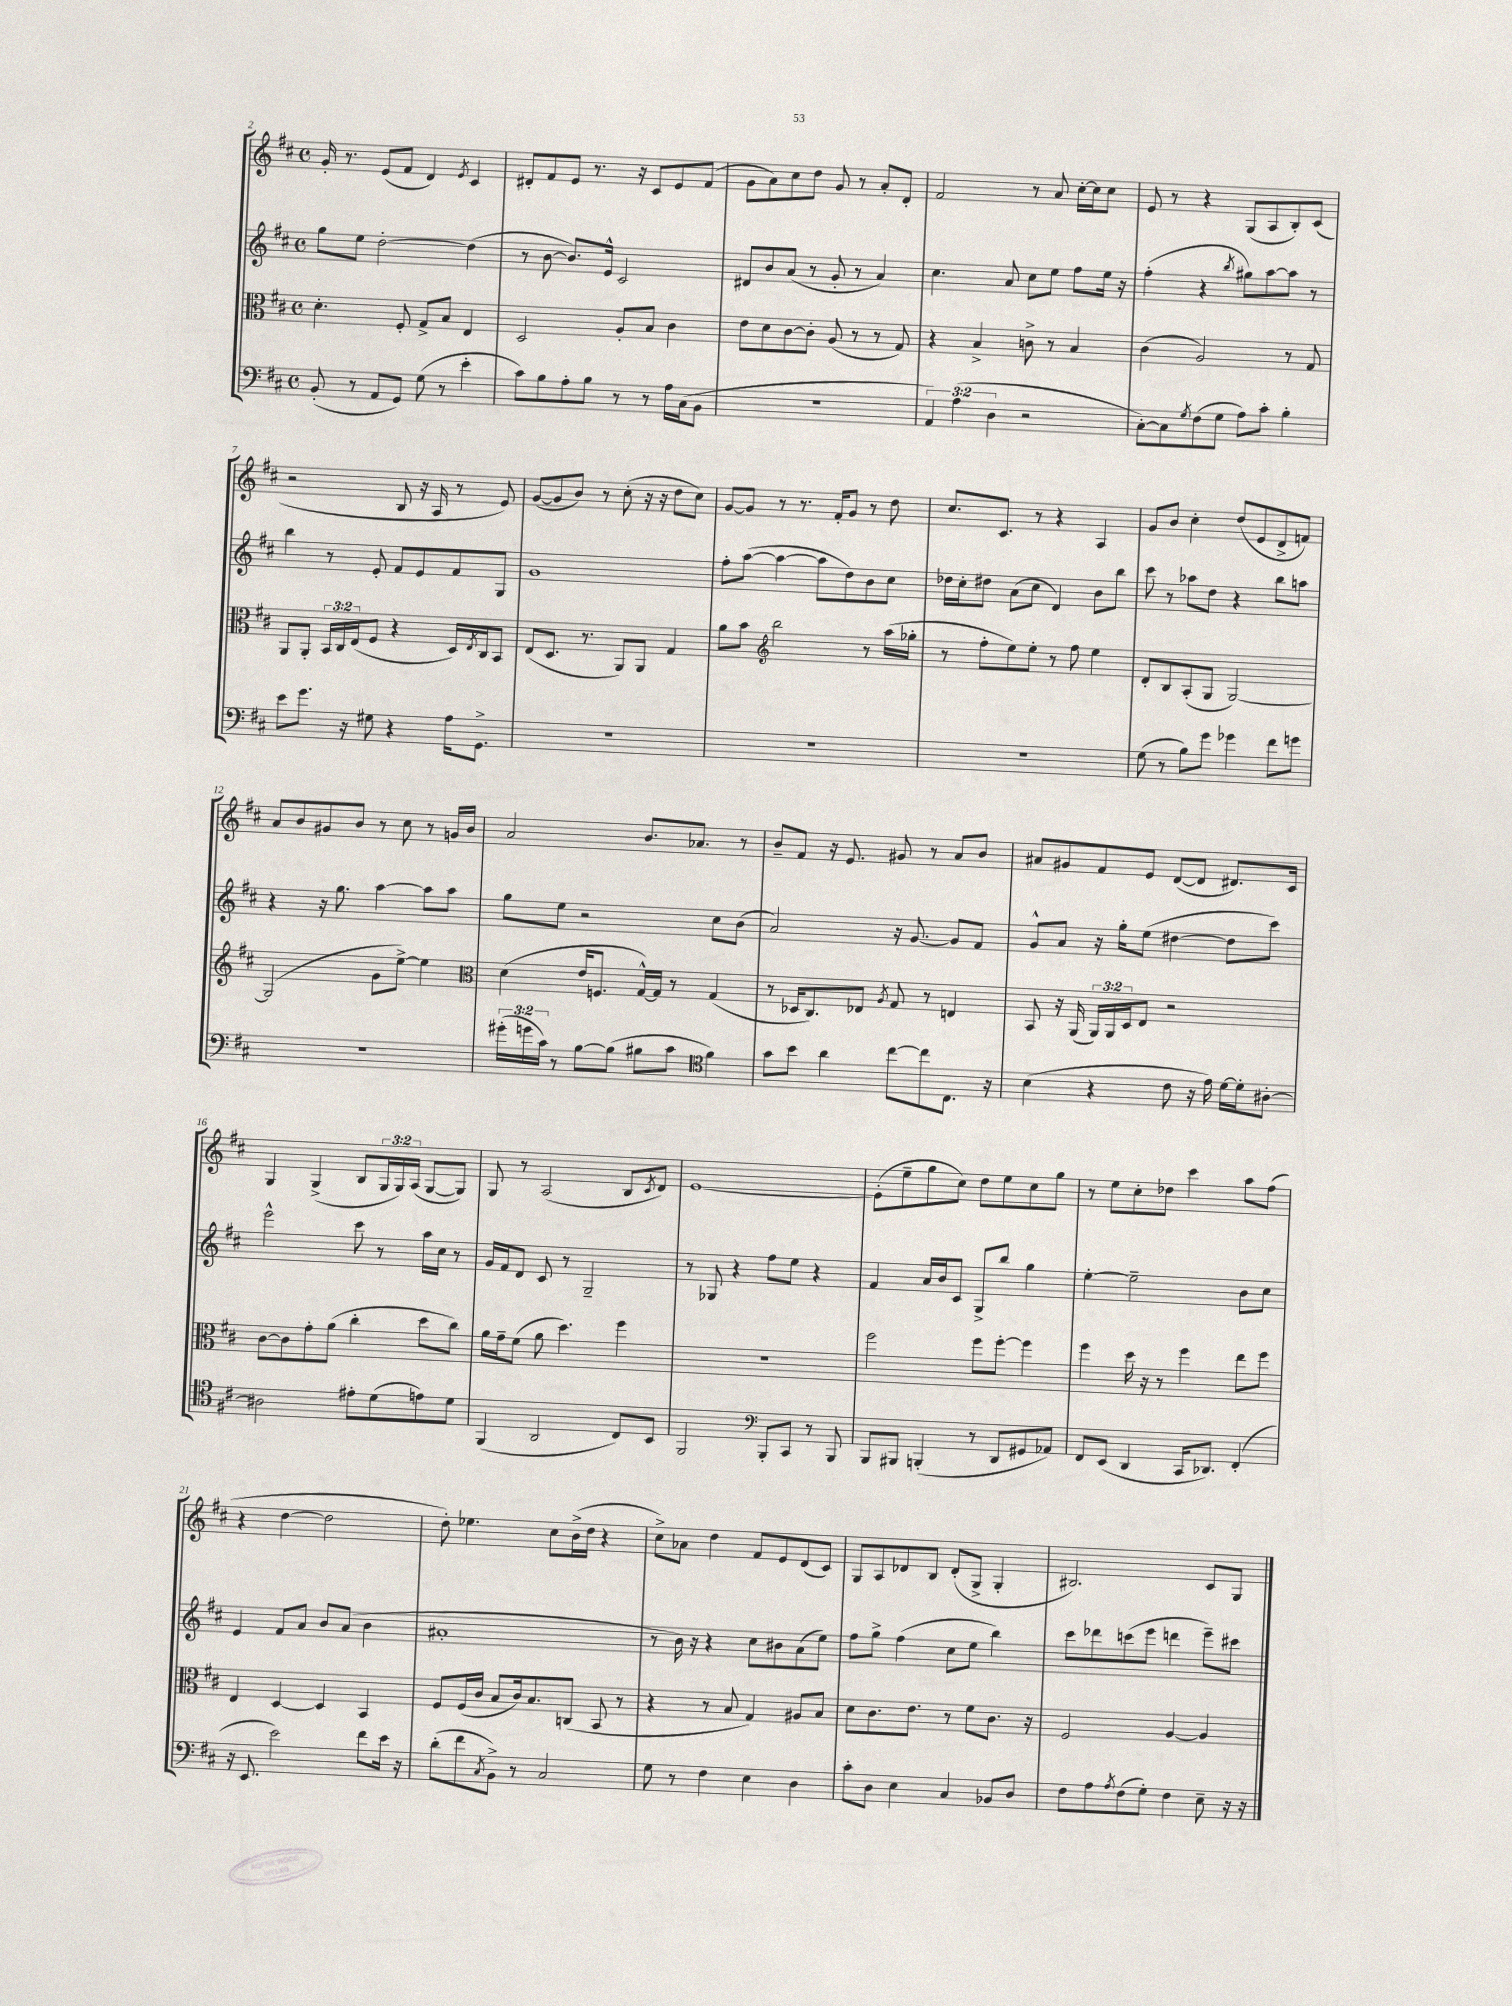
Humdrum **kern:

**kern	**kern	**kern	**kern
*part4	*part3	*part2	*part1
*staff4	*staff3	*staff2	*staff1
*clefF4	*clefC3	*clefG2	*clefG2
*k[f#c#]	*k[f#c#]	*k[f#c#]	*k[f#c#]
*M4/4	*M4/4	*M4/4	*M4/4
*met(c)	*met(c)	*met(c)	*met(c)
=2	=2	=2	=2
(8BB'/	4.d'\	8gg\L	16g'/
.	.	.	8.r
8r	.	8ee\J	.
8AA/L	.	[2dd'\	(8e/L
8GG/J)	8F#'/	.	8f#/J
(8G\	8G^/L	.	4d/)
8r	8B/J	.	.
.	.	.	8qe/
4e'\	4E/	(4dd\]	4c#/
=3	=3	=3	=3
8c#\L)	2D/	8r	8d#X'/L
8B\	.	[8b\	8f#/
8A'\	.	8.b/L])	8e/J
8B\J	.	.	8.r
.	.	16e^^/Jk	.
8r	8A'/L	2c#/	.
.	.	.	16r
8r	8B/J	.	8c#/L
16A\LL	4c#\	.	8e/
(16C#\J	.	.	.
8BB\J	.	.	(8f#/J
=4	=4	=4	=4
1r	8e\L	8d#X/L	8g\L
.	8d\	8b/	8a\)
.	[8c#\	(8a/J	8cc#\
.	8c#'\J]	8r	8dd\J
.	(8A/	8g'/	8g/
.	8r	8r	8r
.	8r	4a/)	8a'/L
.	8G/)	.	8d'/J
=5	=5	=5	=5
6AA/)	4r	4.cc#\	2f#/
(6A\	.	.	.
.	4B^/	.	.
6D\	.	.	.
.	.	8a/	.
2r	8cn^\	8cc#\L	8r
.	8r	8ee\J	8a/
.	4B/	8ff#\L	[16cc#'\LL
.	.	.	16cc#\J]
.	.	16ee\Jk	8cc#\J
.	.	16r	.
=6	=6	=6	=6
[8C#'\L)	(4c#\	(4ff#'\	8e/
8C#\]	.	.	8r
8qG/	.	.	.
(8F#\	2A/)	4r	4r
8G\J	.	.	.
.	.	8qbb/	.
8A\L)	.	8gg#X\L)	(8G/L
8c#'\J	.	[8aa\	8A/
4B'\	8r	8aa\J]	8B'/)
.	8G/	8r	(8c#/J
!!LO:LB:g=z
=7	=7	=7	=7
8e\L	8AA/L	4bb\	2r
8.g\J	8AA'/J	.	.
.	24BB/LL	8r	.
.	24C#/	.	.
16r	.	.	.
.	(24E/J	.	.
8G#X\	8F#/J	8e'/	.
4r	4r	8f#/L	8B/
.	.	8e/	16r
.	.	.	16A/
16A\KL	16D/LL)	8f#/	8r
.	8qE/	.	.
8.GG^\J	16C#/J	.	.
.	8BB/J	8G/J	8e/)
=8	=8	=8	=8
1r	(8E/L	1g	([8g/L
.	8.D/J	.	8g/]
.	.	.	8b/J)
.	8.r	.	.
.	.	.	8r
.	8AA/L)	.	(8cc#'\
.	8AA/J	.	16r
.	.	.	16r
.	4G/	.	8dd\L
.	.	.	8cc#\J)
=9	=9	=9	=9
1r	8a\L	8ff#'\L	[8g/L
.	8b\J	([8aa\J	8g/J]
*	*clefG2	*	*
.	2bb\	4aa\_	8r
.	.	.	8.r
.	.	8aa\L]	.
.	.	.	16f#'/KL
.	.	8dd\)	8g/J
.	8r	8b\	8r
.	(16aa\LL	8cc#\J	8dd\
.	16gg-X'\JJ	.	.
=10	=10	=10	=10
1r	8r	16dd-X\LL	8.cc#/L
.	.	16cc#'\J	.
.	8ff#'\L	8dd#X\J	.
.	.	.	8.c#/J
.	8ee\)	(8a\L	.
.	8ee'\J	8cc#\J	8r
.	8r	4d/)	4r
.	8ff#\	.	.
.	4ee\	8b\L	4A/
.	.	8bb\J	.
=11	=11	=11	=11
(8G\	8d'/L	8ccc#\	8g/L
8r	8B/	8r	8b/J
8B\L)	(8A'/	8aa-X\L	4cc#'\
8g\J	8G/J	8dd\J	.
4g-X\	[2G/)	4r	(8dd/L
.	.	.	8e/
8f#\L	.	8bb\L	8d^/
8gn\J	.	8aan\J	8fn/J)
!!LO:LB:g=z
=12	=12	=12	=12
1r	(2G/]	4r	8a/L
.	.	.	8b/
.	.	16r	8g#X/
.	.	8.gg\	.
.	.	.	8b/J
.	8g\L	[4aa\	8r
.	[8ee^\J)	.	8cc#\
.	4ee\]	8aa\L]	8r
.	.	8aa\J	16gn/LL
.	.	.	16b/JJ
=13	=13	=13	=13
*	*clefC3	*	*
(24g#X'\LL	(4d\	8gg\L	2a/
24gn\	.	.	.
24c#\JJ)	.	.	.
8r	.	8ee\J	.
[8B\L	16e/KL	2r	.
.	8.Fn/J	.	.
(8B\J]	.	.	.
8B#X\L	[16G^^/LL)	.	8.b/L
.	16G/JJ]	.	.
8c#\J	8r	.	.
.	.	.	8.a-X/J
*clefC4	*	*	*
4f#\)	(4G/	8cc#\L	.
.	.	(8b\J	8r
=14	=14	=14	=14
8g\L	8r	2a/)	8b~/L
8b\J	16D-X/KL	.	8f#/J
.	8.C#/)	.	.
4a\	.	.	16r
.	.	.	8.e/
.	8E-X/J	.	.
.	8qA/	.	.
[8cc#\L	8G/	16r	8g#X/
.	.	[8.g/	.
8cc#\]	8r	.	8r
8.C#\J	4En/	8g/L]	8a/L
.	.	8f#/J	8b/J
16r	.	.	.
=15	=15	=15	=15
(4B\	8BB/	8g^^/L	8a#X/L
.	16r	8a/J	8g#X/
.	(16AA/	.	.
4r	24AA/LL)	16r	8f#/
.	24AA/	.	.
.	.	16gg'\KL	.
.	24D/J	.	.
.	8E/J	(8ee\J	8e/J
8c#\	2r	[4dd#X\	([8d/L
16r	.	.	8d/J]
16e\)	.	.	.
[16d\LL	.	8dd#\L]	8.d#X/L)
16d'\J]	.	.	.
[8A#X'\J	.	8ccc#\J)	.
.	.	.	16c#/Jk
!!LO:LB:g=z
=16	=16	=16	=16
2A#X\]	[8c#\L	2eee^^\	4G/
.	8c#\]	.	.
.	8g'\	.	(4G^/
.	(8a\J	.	.
8e#X'\L	4cc#'\	8ccc#\	8B/L
(8d\	.	8r	24G/L
.	.	.	24G/)
.	.	.	(24A/JJ
8en\)	8dd\L	16aa\LL	[8G/L
.	.	16cc#\JJ	.
8d\J	8cc#\J)	8r	8G/J])
=17	=17	=17	=17
(4FF#/	16a\LL	16g/LL	8G/
.	16g~\J	16f#/J	.
.	(8f#\J	8d/J	8r
2AA/	8a\	8c#/	(2A/
.	4.dd\)	8r	.
.	.	2G~/	.
8C#/L)	4ff#\	.	8B/L
.	.	.	8qc#/
8BB/J	.	.	8d/J)
=18	=18	=18	=18
2FF#/	1r	8r	[1e
.	.	8G-X/	.
.	.	4r	.
*clefF4	*	*	*
8BBB'/L	.	8ff#\L	.
8CC#/J	.	8ee\J	.
8r	.	4r	.
8BBB/	.	.	.
=19	=19	=19	=19
8BBB/L	2ff#\	4f#/	(8e'\L]
8BBB#X/J	.	.	8ee~\
(4BBBn'/	.	16a/LL	8gg\
.	.	16b/J	.
.	.	8c#/J	8cc#\J)
8r	8ff#\L	8G^/L	8dd\L
8DD/L	[8ff#'\J	8bb/J	8ee\
8GG#X/	4ff#\]	4gg\	8cc#\
8AA-X/J)	.	.	8gg\J
=20	=20	=20	=20
8FF#/L	4ff#\	[4ee'\	8r
(8EE/J	.	.	8ee\L
4DD/	16dd\	2ee~\]	8cc#'\
.	16r	.	.
.	8r	.	8dd-X\J
16CC#/KL	4ff#\	.	4ccc#\
8.DD-X/J)	.	.	.
(4FF#'/	8ee\L	8b\L	8aa\L
.	8ff#\J	8cc#\J	(8ff#\J
!!LO:LB:g=z
=21	=21	=21	=21
16r	4E/	4e/	4r
8.EE/	.	.	.
2e\)	[4D/	8f#/L	[4dd\
.	.	8a/J	.
.	4D/]	8b/L	2dd\]
.	.	(8a/J	.
8f#\L	4BB/	4b\	.
16e\Jk	.	.	.
16r	.	.	.
=22	=22	=22	=22
(8d'\L	8F#/L	1a#X'	8dd'\)
8f#\	(16F#/L	.	4.ee-X\
.	16c#/JJ	.	.
8qC#/	.	.	.
8BB^\J)	8B/L	.	.
8r	16c#/k)	.	.
.	8.B/	.	.
2C#/	.	.	8cc#\L
.	(8Cn/J	.	(16b^\L
.	.	.	16dd\JJ
.	8BB/	.	4r
.	8r	.	.
=23	=23	=23	=23
8G\	4r	8r	8cc#^\L)
8r	.	16b\)	8a-X\J
.	.	16r	.
4F#\	8r	4r	4dd\
.	8B/	.	.
4E\	4G/)	8cc#\L	8f#/L
.	.	8b#X\	8e/
4D\	8A#X/L	(8a\	(8d/
.	8B/J	8ee\J)	8c#/J)
=24	=24	=24	=24
8c#'\L	8d\L	8ff#\L	8G/L
8D\J	8.c#\	8gg^\J	8A/
4E\	.	(4ff#\	8d-X/
.	8.e\J	.	.
.	.	.	8B/J
4C#/	8r	8cc#\L	(8d-'/L
.	8f#\L	8ee\J	8G^/J
8BB-X/L	8.c#\J	4bb\)	4G'/
8D/J	.	.	.
.	16r	.	.
=25	=25	=25	=25
8F#\L	2F#/	8ccc#\L	2.B#X/)
8A\	.	8ddd-X\	.
8qA/	.	.	.
(8F#\	.	(8cccn\	.
8G'\J)	.	8eee\J	.
4F#\	[4A/	4dddn\	.
8E~\	4A/]	8eee~\L)	8c#/L
16r	.	8ccc#X\J	8G/J
16r	.	.	.
==	==	==	==
*-	*-	*-	*-
